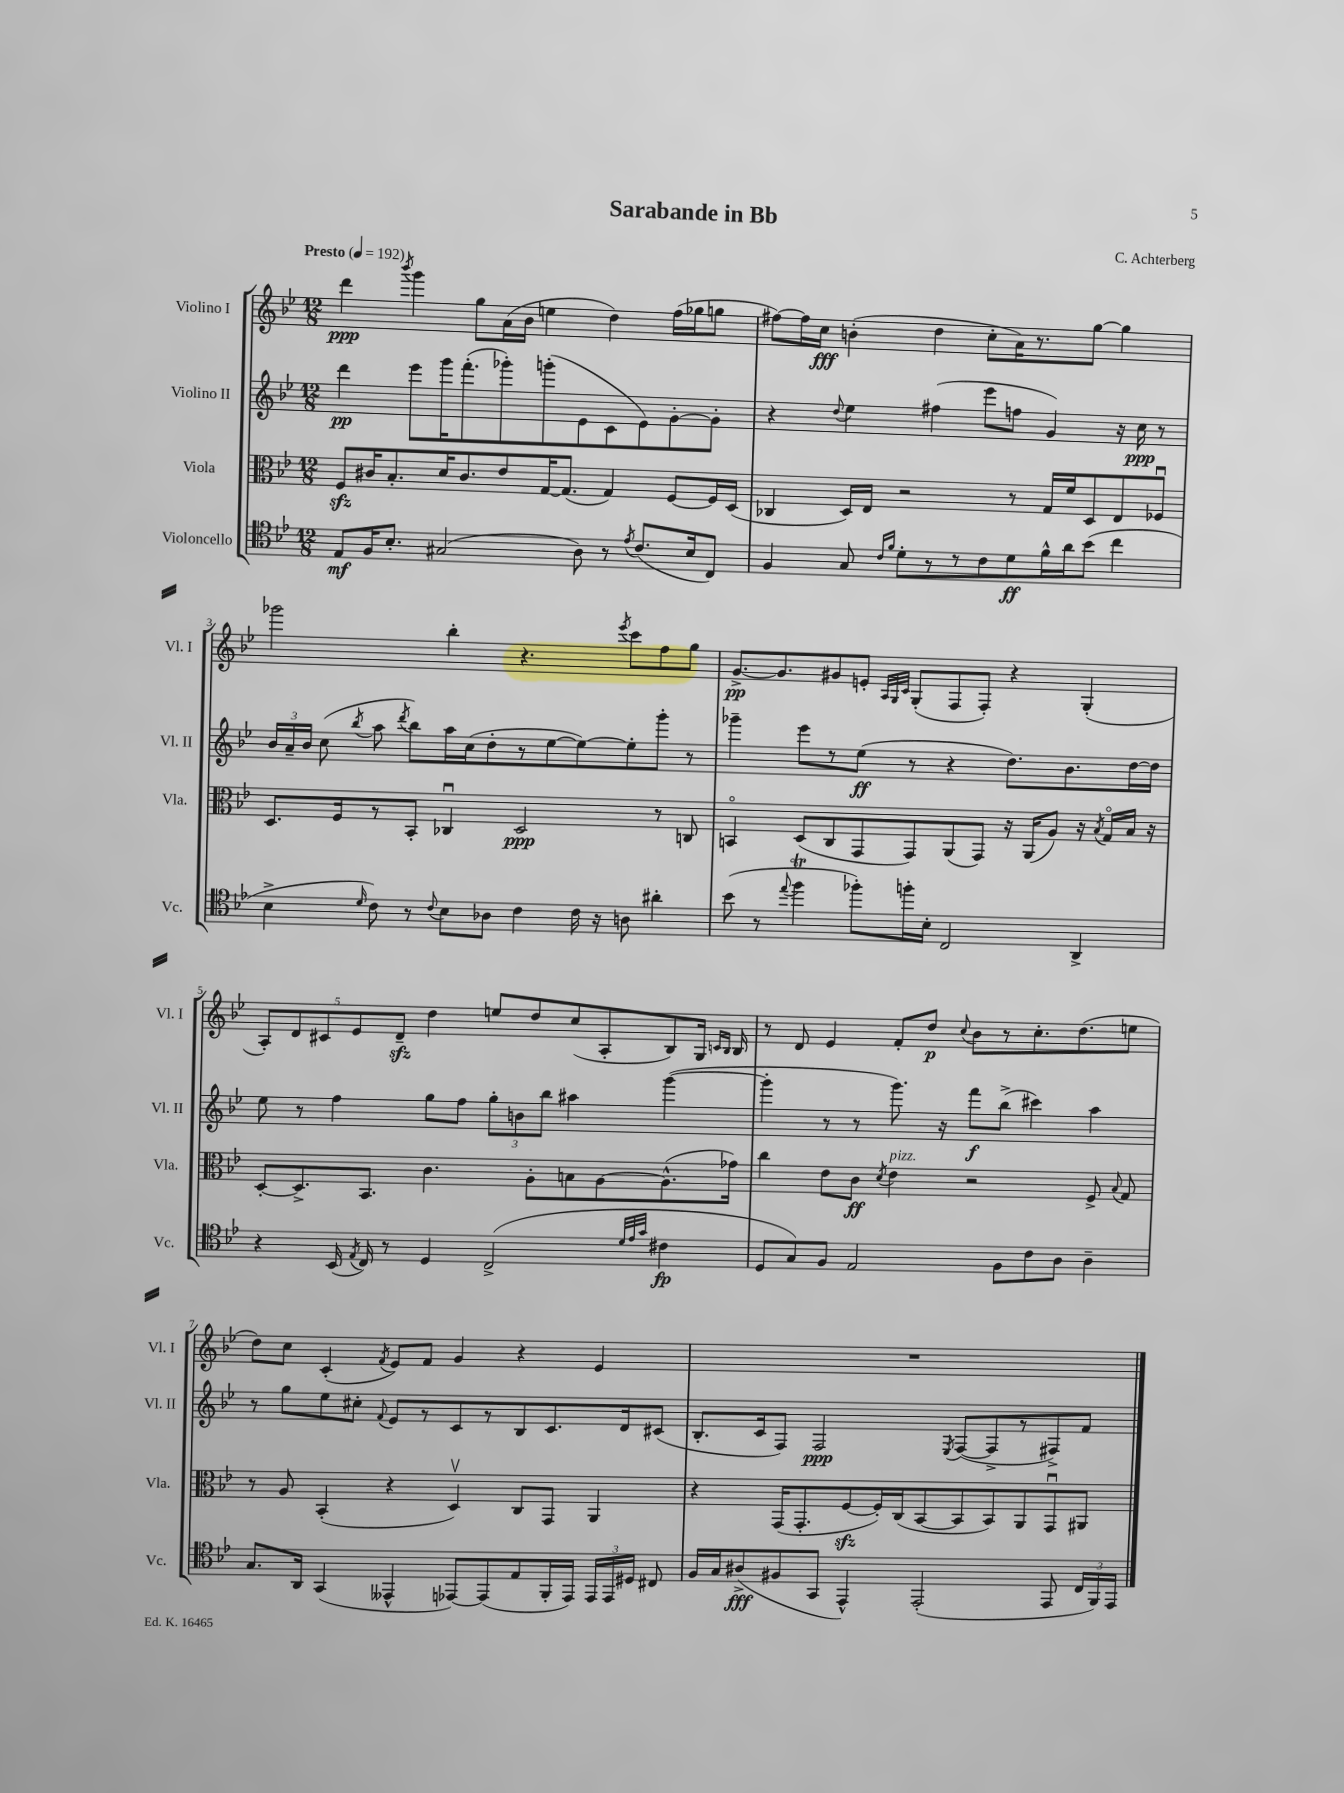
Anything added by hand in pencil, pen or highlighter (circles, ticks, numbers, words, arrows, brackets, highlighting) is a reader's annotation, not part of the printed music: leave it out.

**kern	**kern	**kern	**kern
*staff4	*staff3	*staff2	*staff1
*clefC4	*clefC3	*clefG2	*clefG2
*k[b-e-]	*k[b-e-]	*k[b-e-]	*k[b-e-]
*M12/8	*M12/8	*M12/8	*M12/8
*MM192	*MM192	*MM192	*MM192
8E-	8F	4ddd	4ddd
16F	16c#	.	.
8.B-'	8.B-'	.	.
.	.	.	8qbbb-
.	.	8eee-	4ggg
(2G#	16d	16ggg	.
.	8.c#	(8.fff'	.
.	.	.	8gg
.	8e-	8ggg-')	(16a
.	.	.	16b-
.	[16G	(8ggg'	4ee
.	(8.G]	.	.
8A)	.	8e-	.
8r	4G)	8c	4dd)
8qe-	.	.	.
(8.c	.	8e-)	.
.	[8F	[8g'	(16ff
16B-	.	.	16gg-
8C)	16F]	8g']	8gg
.	(16D	.	.
=	=	=	=
4F	4C-	4r	[8ff#)
.	.	.	16ff#]
.	.	.	16cc
.	.	8qqdd	.
8G	16D)	4ee-	(4b'
.	16E-	.	.
16qqc	.	.	.
16qqf	.	.	.
8d'	2r	.	.
8r	.	(4ff#	4dd
8r	.	.	.
8c	.	8eee-	8cc'
8d	8r	8ff	16a)
.	.	.	8.r
16f^^	16G	4g)	.
16a	16f	.	.
(8b-	8D	.	[8gg
4cc	8E-	16r	4gg]
.	.	16cc	.
.	8F-u	8r	.
=	=	=	=
4B-^	8.D	24b-	2ggg-
.	.	24a~	.
.	.	24b-	.
.	.	(8cc	.
.	16F	.	.
16qqd	.	8qbb-	.
8c)	8r	8aa	.
.	.	8qddd	.
8r	8BB-'	8bb-)	.
8qqc	.	.	.
8B-	4C-u	16aa	4bb-'
.	.	(16cc	.
8A-	.	8dd'	.
4c	2D	8r	4.r
.	.	[8ee-	.
16c	.	8ee-_)	.
16r	.	.	.
.	.	.	8qeee-
8A	.	8ee-']	8ccc
4a#'	8r	8ggg'	8ff
.	8C	8r	8gg
=	=	=	=
(8b-	4BBo	4ggg-~	[8.g^
8r	.	.	.
.	.	.	8.g]
8qqee-	.	.	.
4ff	(8D	8eee-	.
.	8C	8r	8g#
8ff-')	8GG	(8ee-	8e'
.	.	.	32qqA
.	.	.	32qqG
.	.	.	32qqc
16ff'	8GG)	8r	(8G'
16B-'	.	.	.
2C	(8AA	4r	8F
.	8GG)	.	8F')
.	16r	8.dd)	4r
.	(16AA	.	.
.	8A)	.	.
.	.	8.b-	.
4AA^	16r	.	(4G'
.	8qB-	.	.
.	16Go	.	.
.	16B-	[16dd	.
.	16r	16dd]	.
=	=	=	=
4r	[8D'	8ee-	10A')
.	.	.	10d
.	8.D^]	8r	.
.	.	.	10c#
(16BB-	.	4ff	.
.	.	.	10e-
8qE-	.	.	.
16C)	8.BB-	.	.
8r	.	.	.
.	.	.	10d~
4D	4.c	8gg	4dd
.	.	8ff	.
(2C^	.	12gg'	8ee
.	.	12b	.
.	8A'	.	8dd
.	.	12bb-	.
.	8B	4aa#	(8cc
.	[8A	.	8A'
32qqd	.	.	.
32qqe-	.	.	.
32qqg	.	.	.
4c#	(8.A^^]	([4ggg	8B-)
.	.	.	16G
.	.	.	16qqc
.	.	.	16qqB-
.	16g-)	.	16B-
=	=	=	=
8D	4cc	4ggg']	8r
8G)	.	.	8d
8F	8e-	8r	4e-
2E-	8c	8r	.
.	8qd	.	.
.	4e-	8.ggg)	8f'
.	.	.	8dd
.	.	16r	.
.	.	.	8qqcc
.	2r	8fff	8b-
8F	.	(8bb-^	8r
8c	.	4ccc#)	8.cc'
8A	.	.	.
.	.	.	(8.dd
4A~	8F^	4aa	.
.	8qqB-	.	.
.	8G	.	8ee
=	=	=	=
8.G	8r	8r	8dd)
.	8A	8gg	8cc
16AA	.	.	.
(4GG	(4BB-'	8ee-	(4c'
.	.	8cc#'	.
.	.	8qqf	8qf
4EE--^^	4r	8e-	8e-)
.	.	8r	8f
[8EE-)	4Dv)	8c	4g
(8EE-]	.	8r	.
8E-	8C	8B-	4r
16FF'	8GG	8.c	.
16EE-)	.	.	.
24EE-	4AA	.	4e-
24EE-	.	.	.
.	.	16d	.
24D#	.	.	.
8C#	.	(8c#	.
=	=	=	=
16F	4r	8.B-'	1.r
16G	.	.	.
(8A#^	.	.	.
.	.	16c	.
8F#	(16GG	8F)	.
.	8.GG'	.	.
8GG	.	2F	.
4EE-^^)	[8F	.	.
.	16F'])	.	.
.	(16C	.	.
(2EE-'	[8BB-	.	.
.	.	8qE-	.
.	8BB-]	([8F	.
.	8BB-)	8F^]	.
.	8AA	8r	.
8EE-	8GGu	8F#^)	.
24C	8AA#	8f	.
24FF)	.	.	.
24EE-	.	.	.
==	==	==	==
*-	*-	*-	*-
